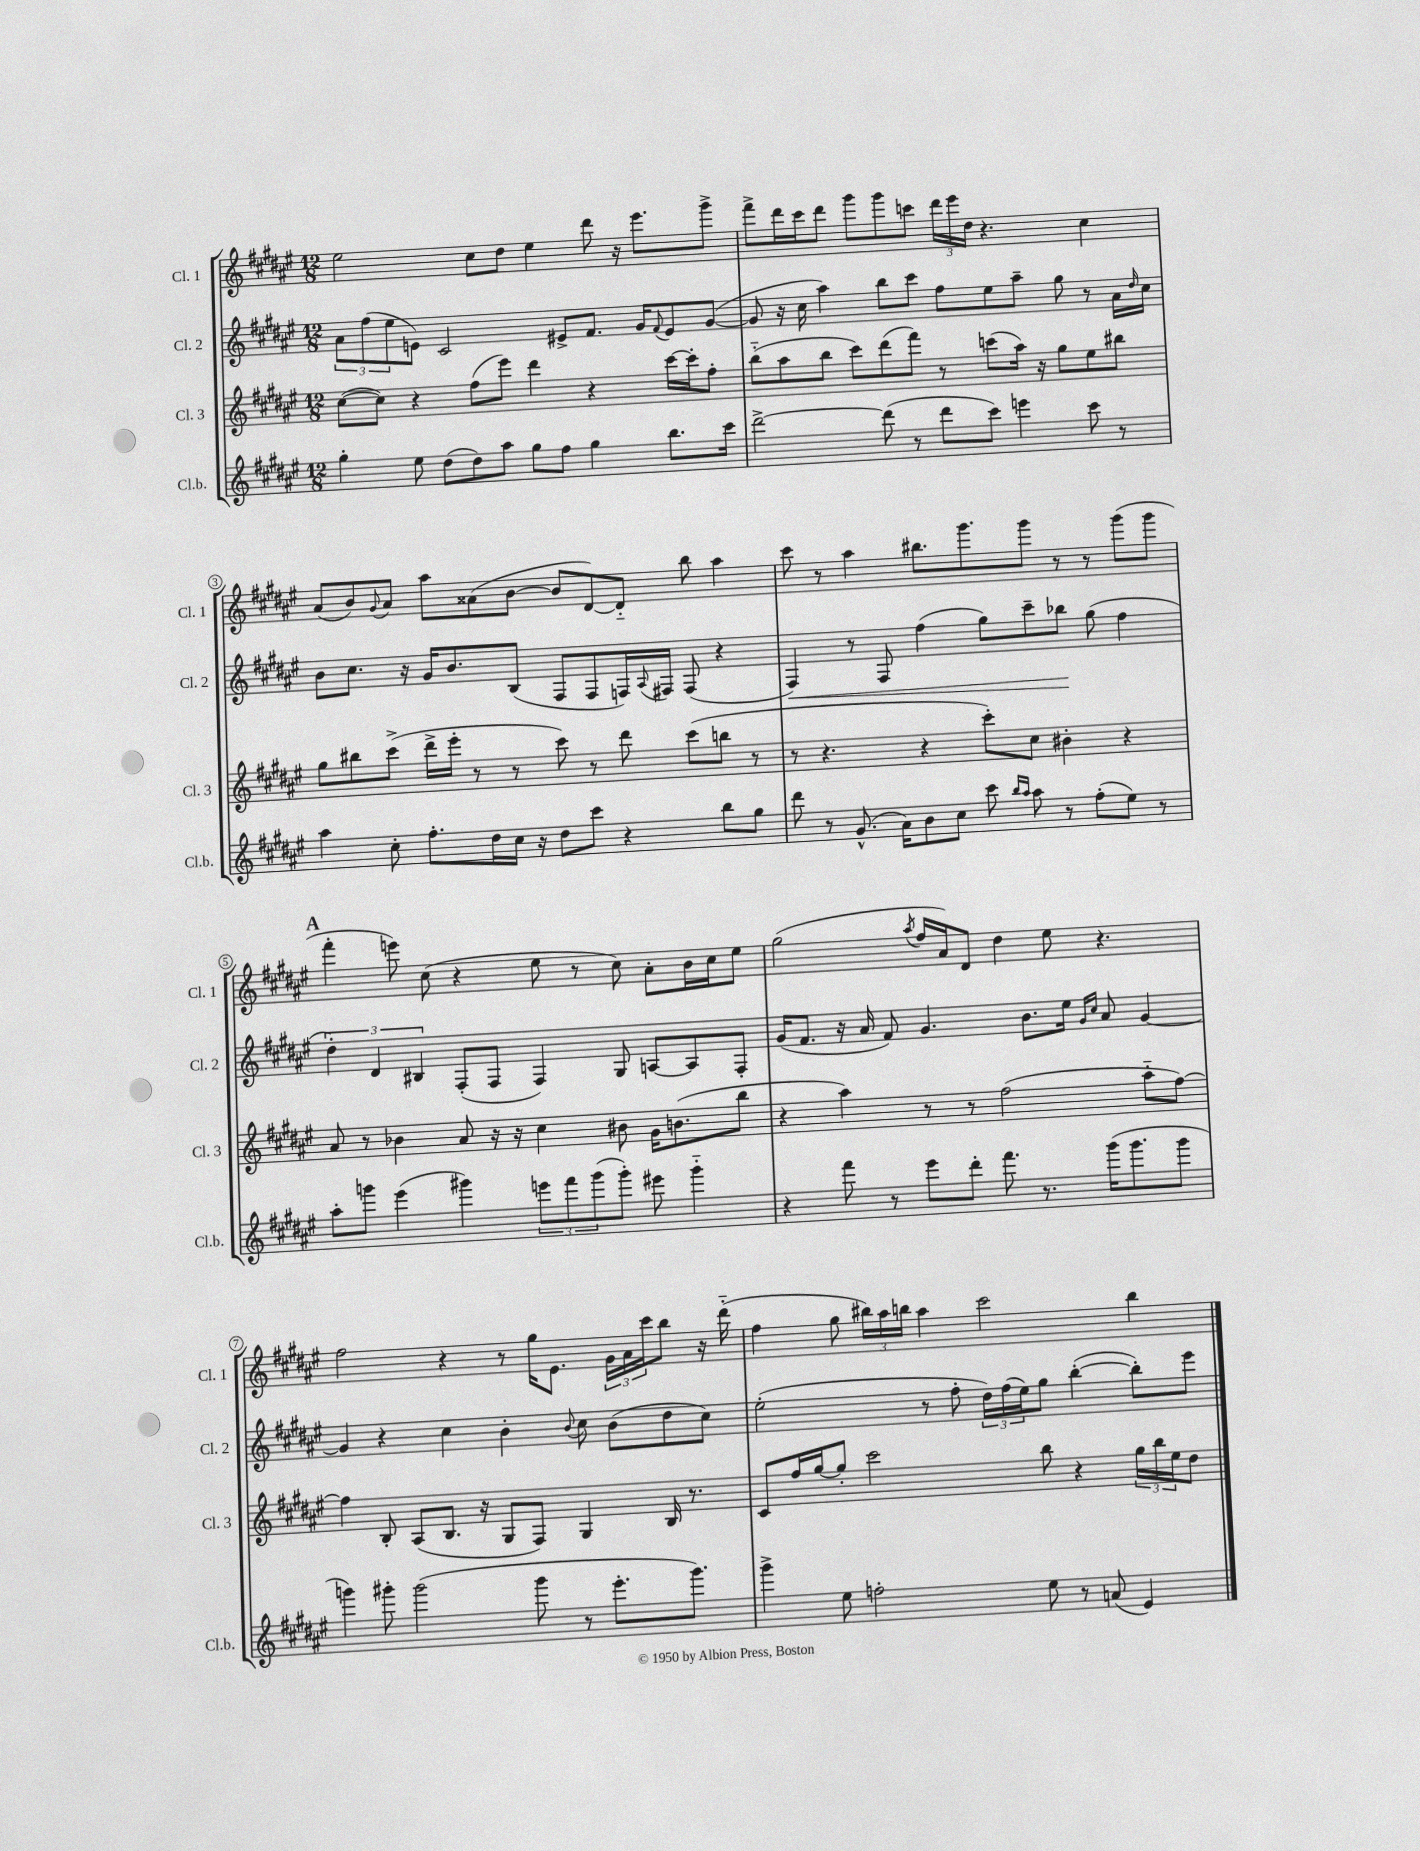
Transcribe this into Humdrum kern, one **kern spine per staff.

**kern	**kern	**kern	**kern
*staff4	*staff3	*staff2	*staff1
*clefG2	*clefG2	*clefG2	*clefG2
*k[f#c#g#d#a#e#]	*k[f#c#g#d#a#e#]	*k[f#c#g#d#a#e#]	*k[f#c#g#d#a#e#]
*M12/8	*M12/8	*M12/8	*M12/8
4gg#'	([8cc#	12a#	2ee#
.	.	(12ff#	.
.	8cc#])	.	.
.	.	12ee#	.
8ee#	4r	8e)	.
(8dd#	.	2c#	.
8dd#)	(8ff#	.	8cc#
8aa#	8eee#)	.	8dd#
8gg#	4ddd#	.	4ee#
8ff#	.	8e#^	.
4gg#	4r	8.f#	8ddd#
.	.	.	16r
.	.	16g#	8.eee#
.	.	8qqf#	.
8.bb	[16ccc#	8e#	.
.	16ccc#']	.	.
.	8ff#'	([8g#	8ggg#^
16ccc#	.	.	.
=	=	=	=
[2ddd#^	(8bb'~	8g#]	8fff#^
.	8aa#	16r	16ddd#
.	.	16cc#	16ccc#
.	8bb	4aa#)	8ddd#
.	8ccc#)	.	8ggg#
(8ddd#]	(8ddd#	8bb	8ggg#
8r	8fff#)	8ccc#	8ccc
8ddd#	8r	8ff#	24ddd#
.	.	.	24eee#
.	.	.	24dd#
8ccc#)	(8ccc	8ee#	4.r
4eee	16aa#)	8aa#~	.
.	16r	.	.
.	8gg#	8gg#	.
8ccc#	8ee#	8r	4cc#
8r	8bb#	16a#	.
.	.	16qqdd#	.
.	.	16cc#	.
=	=	=	=
4aa#	8gg#	8b	(8a#
.	8bb#	8.cc#	8b)
.	.	.	8qqg#
8cc#'	(8ccc#^	.	8a#
.	.	16r	.
8.ff#'	16ddd#^	16g#	8aa#
.	16eee#'	8.b	.
.	8r	.	(8a##
16dd#	.	.	.
16cc#	8r	(8B	[8b
16r	.	.	.
8dd#	8ccc#)	8F#	8b]
8ccc#	8r	8F#	[8d#)
4r	8ddd#	16F)	8d#'~]
.	.	8qqA#	.
.	.	16F#	.
.	(8ccc#	(8F#	8bb
8bb	8bb	4r	4aa#
8gg#	8r	.	.
=	=	=	=
8ddd#	8r	4F#)	8ccc#
8r	4.r	.	8r
(8.g#^^	.	8r	4aa#
.	.	8F#	.
16a#)	.	.	.
8b	4r	(4ff#	8.bb#
8cc#	.	.	.
.	.	.	8.ggg#
8ccc#	8ccc#')	8gg#)	.
16qqbb	.	.	.
16qqaa#	.	.	.
8aa#	8cc#	8ccc#~	8ggg#
8r	4b#'	8bb-	8r
(8ff#'	.	(8gg#	8r
8ee#)	4r	4ff#	(8ggg#
8r	.	.	8ggg#
=	=	=	=
8aa#'	8a#	6dd#')	4fff#'
8ggg	8r	.	.
.	.	6d#	.
(4eee#	4b-	.	8eee)
.	.	6B#	.
.	.	.	(8cc#
4ggg#)	8a#	(8F#'	4r
.	16r	8F#	.
.	16r	.	.
12eee	4cc#	4F#)	8ee#
12fff#	.	.	.
.	.	.	8r
(12ggg#	.	.	.
8ggg#')	8b#	8G#	8cc#)
8eee#	16g#	[8A	8a#'
.	(8.b	.	.
4ggg#'~	.	8A]	16b
.	.	.	16cc#
.	8bb	8F#'	8ee#
=	=	=	=
4r	4r	(16g#	(2gg#
.	.	8.f#	.
8fff#	4aa#)	16r	.
.	.	16a#	.
8r	.	8f#)	.
.	.	.	8qaa#
8eee#	8r	4.g#	16ff#
.	.	.	16a#)
8ddd#'	8r	.	8d#
8.fff#	(2ff#	.	4dd#
.	.	8.b	.
8.r	.	.	.
.	.	.	8ee#
.	.	16ee#	.
.	.	16qqg#	.
.	.	16qqcc#	.
(16ggg#	.	8a#	4.r
8.ggg#	.	.	.
.	8aa#'~	[4g#	.
8ggg#	[8ff#)	.	.
=	=	=	=
4ggg)	4ff#]	4g#]	2ff#
8ggg#'	8B'	4r	.
(2ggg#	(8A#	.	.
.	8.B	4cc#	4r
.	16r	.	.
.	8G#	4b'	8r
8ggg#	8F#)	.	16gg#
.	.	.	8.e#
.	.	8qqb	.
8r	4G#	8cc#	.
8.eee#'	.	(8b	24g#
.	.	.	24a#
.	.	.	24ccc#
.	16B	8dd#	8bb
8.ggg#)	8.r	.	.
.	.	8cc#)	16r
.	.	.	(16ddd#'~
=	=	=	=
4ggg#^	8c#	(2ee#'	4ff#
.	16ff#	.	.
.	[16gg#	.	.
8ee#	8gg#']	.	8gg#
2ff'	2ccc#	.	24bb#)
.	.	.	24aa#
.	.	.	24bb
.	.	8r	4aa#
.	.	8ff#'	.
.	.	24dd#)	2ccc#
.	.	(24ff#	.
.	.	24ee#)	.
8ee#	8bb	8gg#	.
8r	4r	([4bb'	.
(8a	.	.	.
4e#)	24gg#	8bb'])	4bb
.	24bb	.	.
.	24ee#	.	.
.	8dd#	8eee#	.
==	==	==	==
*-	*-	*-	*-
